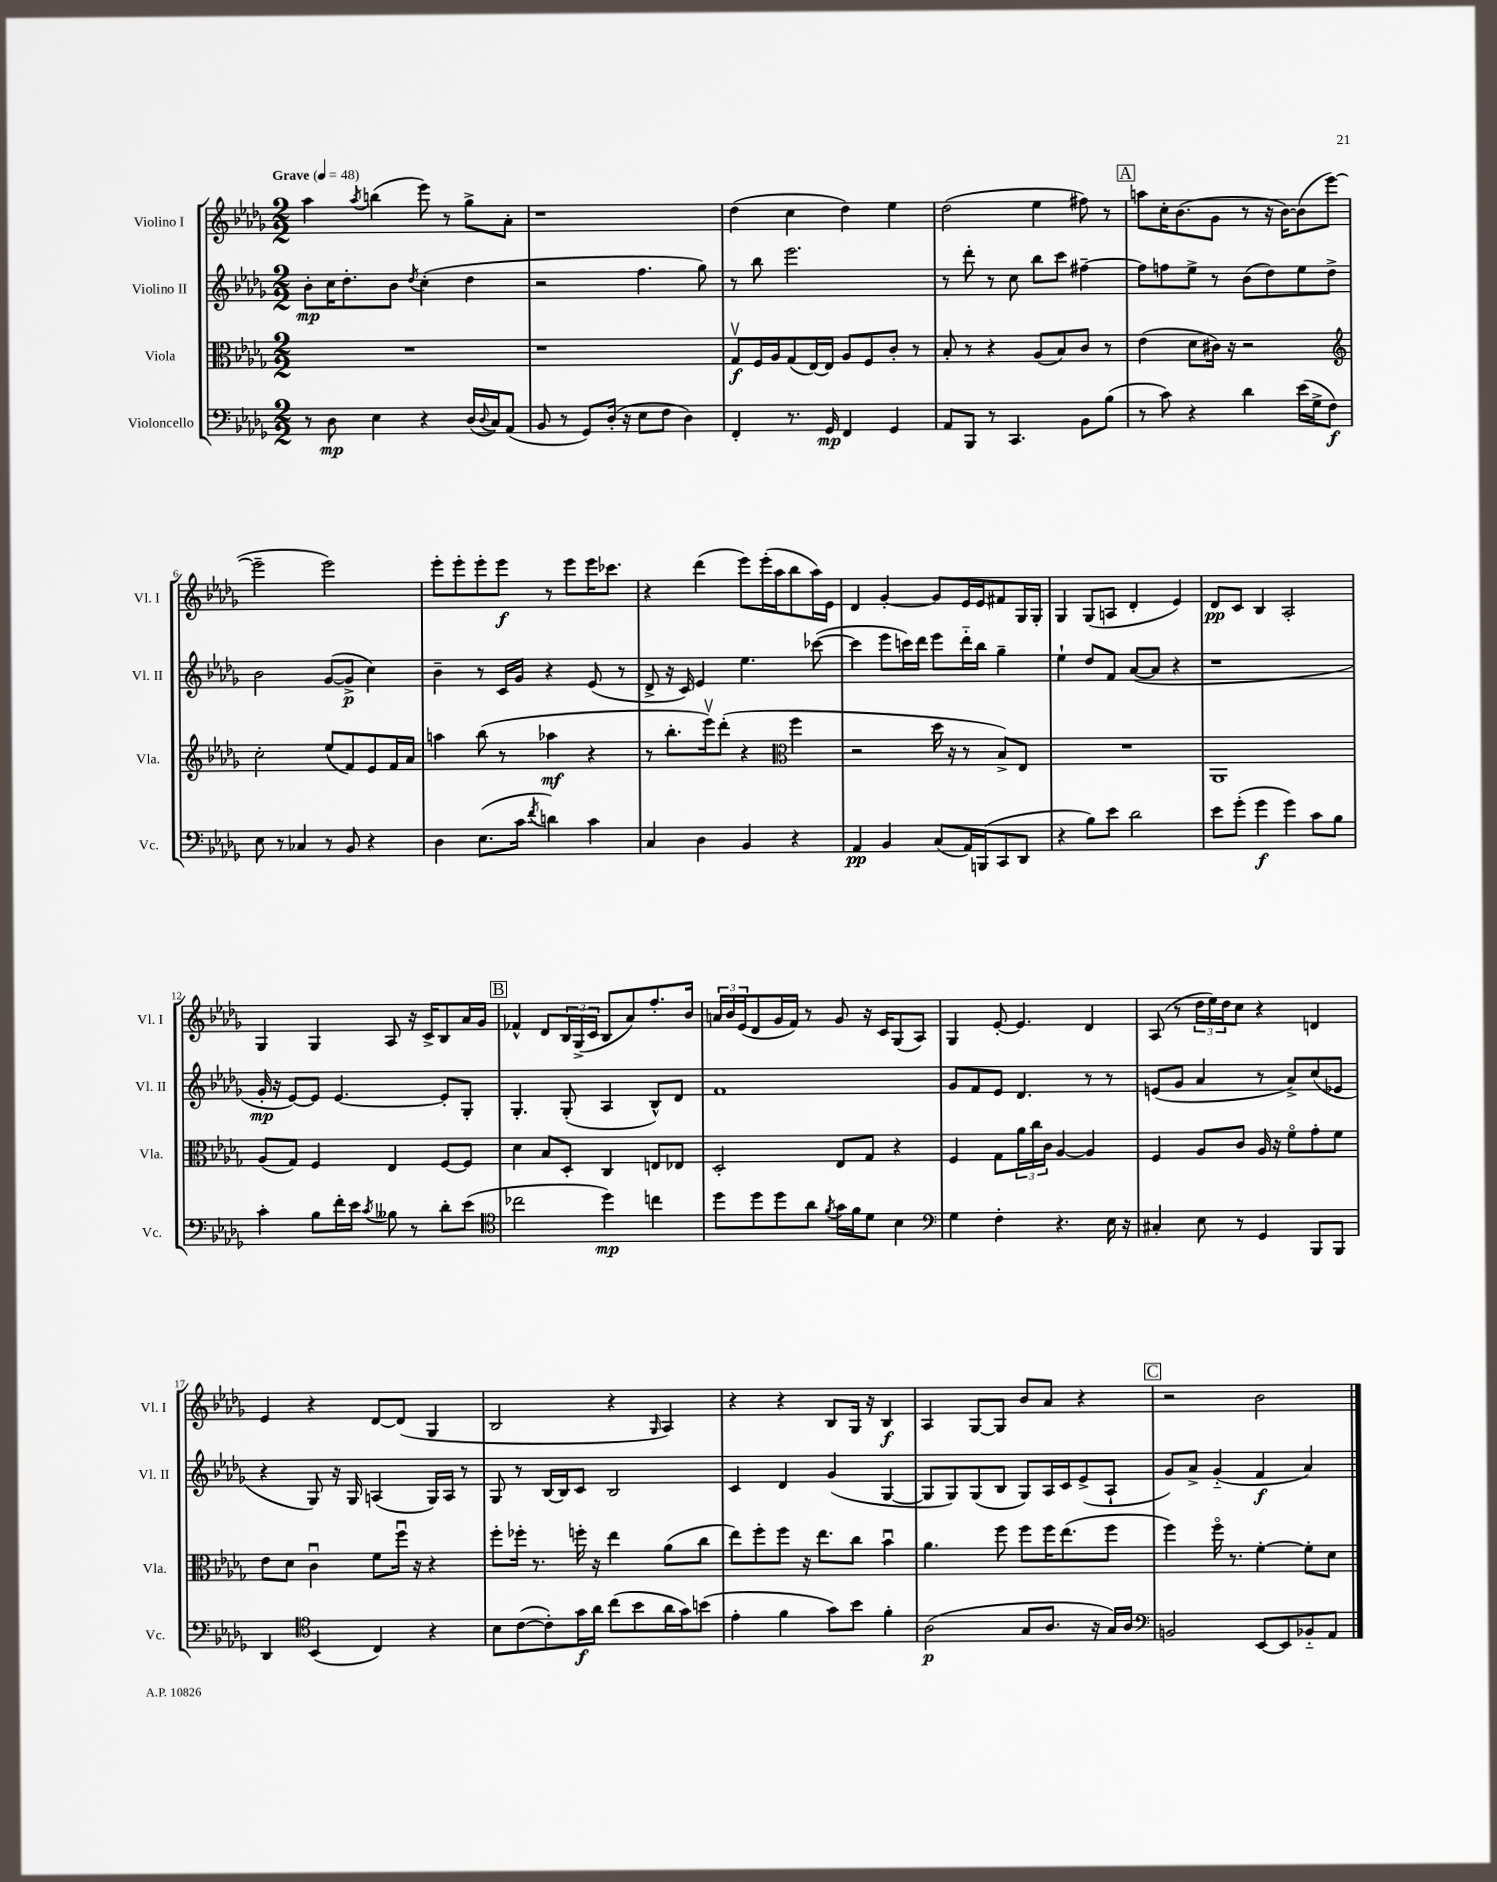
<<
\new StaffGroup <<
\new Staff = "s0" \with { instrumentName = "Violino I" shortInstrumentName = "Vl. I" } {
    \clef treble \key des \major \numericTimeSignature \time 2/2 \tempo "Grave" 4 = 48
    aes''4 \acciaccatura { aes''8 } b''4( ees'''8) r8 ges''8-> aes'8-. |
    r1 |
    des''4( c''4 des''4) ees''4 |
    des''2( ees''4 fis''8) r8 |
    \mark \markup { \box "A" } a''8 c''16-. bes'8.( ges'8 r8 r16 bes'16~) bes'8( ees'''8~ |
    ees'''2-- ees'''2) |
    ees'''8-. ees'''8-. ees'''8-. ees'''8\f r8 ees'''8 ees'''16 ces'''8. |
    r4 des'''4( ees'''8) ees'''16-.( aes''16 bes''8 aes''16) ees'16 |
    des'4 ges'4~-. ges'8 ees'16 ees'16 fis'8 ges16 ges16-. |
    ges4 ges8( a8 des'4-. ees'4) |
    des'8\pp c'8 bes4 aes2-. |
    ges4 ges4 aes8 r16 c'16-> bes8 aes'16 ges'16 |
    \mark \markup { \box "B" } fes'4-^ des'8 \tuplet 3/2 { bes16 ges16->( c'16 } bes8 aes'8) f''8.-. bes'16 |
    \tuplet 3/2 { a'16 bes'16 ees'16( } des'8 ges'16 f'16) r8 ges'8 r16 c'16 ges8( aes8) |
    ges4 ees'8~-. ees'4. des'4 |
    aes8( r8 \tuplet 3/2 { des''16 ees''16) des''16 } c''8 r4 d'4 |
    ees'4 r4 des'8~ des'8( ges4 |
    bes2 r4 \grace { ges16 } aes4) |
    r4 r4 bes8 ges16 r16 bes4\f |
    aes4 ges8~ ges8 bes'8 aes'8 r4 |
    \mark \markup { \box "C" } r2 bes'2 \bar "|." |
}
\new Staff = "s1" \with { instrumentName = "Violino II" shortInstrumentName = "Vl. II" } {
    \clef treble \key des \major \numericTimeSignature \time 2/2
    bes'8-.\mp c''16 des''8.-. bes'8 \acciaccatura { des''8 } c''4-.( des''4 |
    r2 f''4. ges''8) |
    r8 bes''8 ees'''2. |
    r8 des'''8-. r8 c''8 bes''8 c'''8 fis''4~-- |
    \mark \markup { \box "A" } fis''8 f''8 ees''8-> r8 bes'8( des''8) ees''8 des''8-> |
    bes'2 ges'8~( ges'8->\p c''4) |
    bes'4-- r8 c'16 ges'16 r4 ees'8( r8 |
    des'8-> r16 c'16) ees'4 ees''4. ces'''8~( |
    ces'''4 ees'''8 c'''16) des'''16 ees'''8 des'''16-_ bes''16 ges''4-- |
    ees''4-! des''8 f'8 aes'8~( aes'8 r4 |
    r1 |
    ges'16-.\mp r16 ees'8~) ees'8 ees'4.~ ees'8-. ges8-. |
    \mark \markup { \box "B" } ges4.-. ges8-.( aes4 bes8-^) des'8 |
    f'1 |
    ges'8 f'8 ees'8 des'4. r8 r8 |
    e'8( ges'8 aes'4 r8 aes'8->) c''8( ees'8 |
    r4 ges8) r16 ges16 a4( ges16) a16 r8 |
    ges8 r8 bes16~ bes16 c'8 bes2 |
    c'4 des'4 ges'4( ges4~ |
    ges8 ges8) ges8( bes8 ges8) aes16 c'16 ees'8->( aes8-! |
    \mark \markup { \box "C" } ges'8) aes'8-> ges'4-_( f'4\f aes'4) \bar "|." |
}
\new Staff = "s2" \with { instrumentName = "Viola" shortInstrumentName = "Vla." } {
    \clef alto \key des \major \numericTimeSignature \time 2/2
    R1 |
    r1 |
    ges8\upbow\f f16 aes16 ges8( ees16~) ees16 aes8 f8 c'8-. r8 |
    bes8-. r8 r4 aes8( bes8) c'8 r8 |
    \mark \markup { \box "A" } ees'4( des'8 cis'16) r16 r2 |
    \clef treble c''2-. ees''8( f'8) ees'8 f'16 aes'16 |
    a''4 bes''8( r8 aes''4\mf r4 |
    r8 bes''8.-. ees'''16\upbow) des'''8-.( r4 \clef alto f''4 |
    r2 des''16 r16 r8 bes8->) ees8 |
    R1 |
    aes,1 |
    aes8( ges8) f4 ees4 f8~ f8 |
    \mark \markup { \box "B" } des'4 bes8 des8-. c4 e8 ees8 |
    des2-. ees8 ges8 r4 |
    f4 ges8 \tuplet 3/2 { aes'16 c''16 c'16 } aes4~ aes4 |
    f4 aes8 c'8 aes16 r16 f'8\flageolet ges'8-. f'8 |
    ees'8 des'8 c'4\downbow f'8 f''16\downbow r16 r4 |
    f''8-. fes''16-. r8. f''16-. r16 ees''4 aes'8( c''8 |
    ees''8) f''8-. f''8 r16 ees''8. c''8 bes'4\downbow |
    aes'4. f''8 f''8 f''16 ees''8.( f''8 |
    \mark \markup { \box "C" } f''4) f''16\flageolet r8. f'4~-. f'8-. des'8 \bar "|." |
}
\new Staff = "s3" \with { instrumentName = "Violoncello" shortInstrumentName = "Vc." } {
    \clef bass \key des \major \numericTimeSignature \time 2/2
    r8 des8\mp ees4 r4 des16( \appoggiatura { des8 } c16) aes,8( |
    bes,8 r8 ges,8) des16-.( r16 ees8 f8 des4) |
    f,4-. r8. ges,16\mp f,4 ges,4 |
    aes,8 bes,,8 r8 c,4. bes,8 bes8( |
    \mark \markup { \box "A" } r8 c'8) r4 des'4 ees'16( ges16-> f8\f) |
    ees8 r8 ces4 r8 bes,8 r4 |
    des4 ees8.( c'16 \acciaccatura { f'8 } d'4) c'4 |
    c4 des4 bes,4 r4 |
    aes,4\pp bes,4 c8( aes,16) b,,16( c,8 des,8 |
    r4 bes8) ees'8 des'2 |
    ees'8 ges'8-.( ges'4\f ges'4) c'8 bes8 |
    c'4-. bes8 f'16-. ees'16 \acciaccatura { c'8 } beses8 r8 des'8-. ees'8( |
    \mark \markup { \box "B" } \clef tenor ces''2 des''4\mp) c''4 |
    des''8 des''8 des''8 aes'8 \acciaccatura { f'8 } ges'16 f'16 des'8 bes4 |
    \clef bass ges4 f4-. r4. ees16 r16 |
    cis4-. ees8 r8 ges,4 bes,,8 bes,,8 |
    des,4 \clef tenor bes,4( c4) r4 |
    bes8 c'8~( c'8-.) ges'16\f aes'16 c''8( bes'8 aes'16 ges'16) b'8( |
    ees'4-. f'4 ges'8) bes'8 f'4-. |
    aes2\p( ges8 aes8. r16 ges16) aes16 |
    \mark \markup { \box "C" } \clef bass b,2 ees,8~ ees,8 bes,8-_ aes,8 \bar "|." |
}
>>
>>
